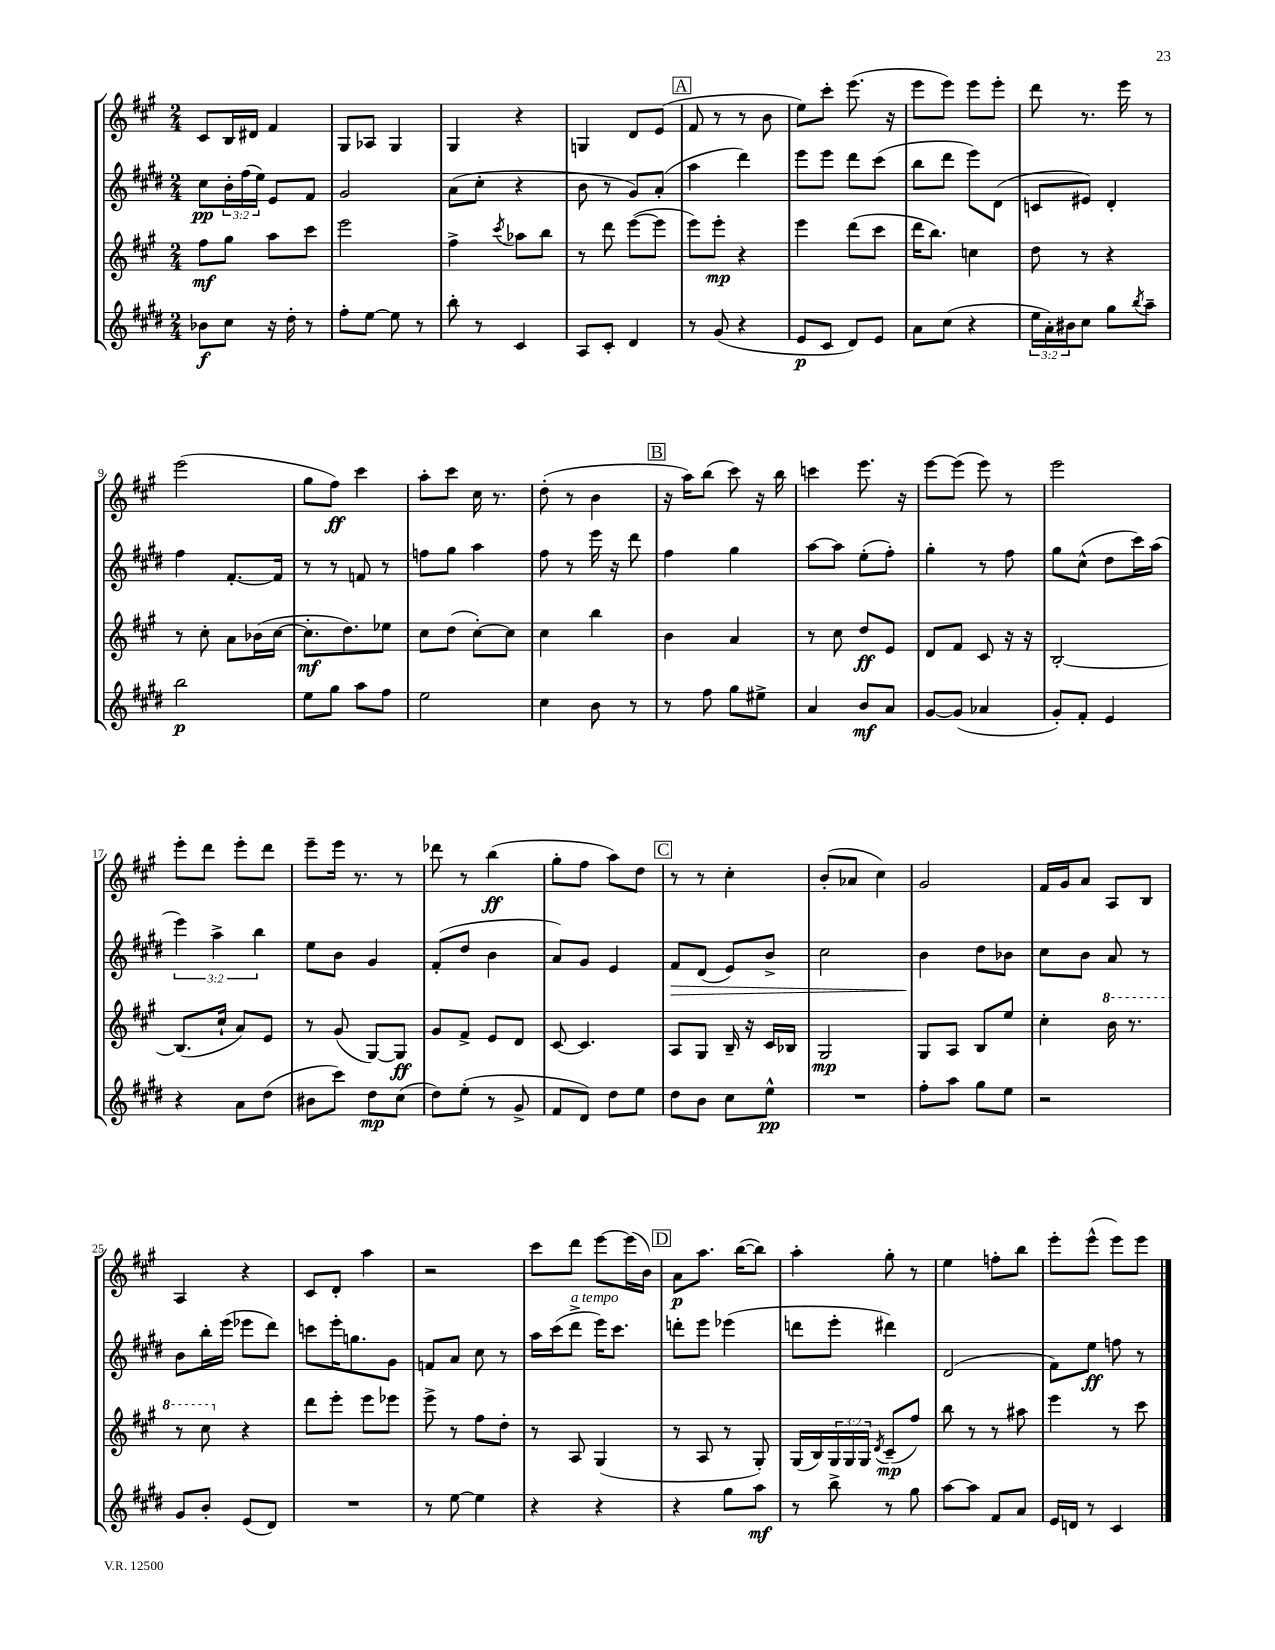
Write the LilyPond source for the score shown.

<<
\new StaffGroup <<
\new Staff = "s0" {
    \clef treble \key a \major \numericTimeSignature \time 2/4
    cis'8 b16 dis'16 fis'4 |
    gis8 aes8 gis4 |
    gis4 r4 |
    g4 d'8 e'8( |
    \mark \markup { \box "A" } fis'8 r8 r8 b'8 |
    e''8) cis'''8-. e'''8.( r16 |
    e'''8 e'''8) e'''8 e'''8-. |
    d'''8 r8. e'''16 r8 |
    e'''2( |
    gis''8 fis''8\ff) cis'''4 |
    a''8-. cis'''8 cis''16 r8. |
    d''8-.( r8 b'4 |
    \mark \markup { \box "B" } r16 a''16) b''8( cis'''8) r16 b''16 |
    c'''4 e'''8. r16 |
    e'''8~ e'''8( e'''8) r8 |
    e'''2 |
    e'''8-. d'''8 e'''8-. d'''8 |
    e'''8-- e'''16 r8. r8 |
    des'''8 r8 b''4\ff( |
    gis''8-. fis''8 a''8) d''8 |
    \mark \markup { \box "C" } r8 r8 cis''4-. |
    b'8-.( aes'8 cis''4) |
    gis'2 |
    fis'16 gis'16 a'8 a8 b8 |
    a4 r4 |
    cis'8 d'8-. a''4 |
    r2 |
    cis'''8 d'''8 e'''8~ e'''16( b'16) |
    \mark \markup { \box "D" } a'8\p a''8. b''16~( b''8) |
    a''4-. gis''8-. r8 |
    e''4 f''8-. b''8 |
    e'''8-. e'''8-^( e'''8) e'''8 \bar "|." |
}
\new Staff = "s1" {
    \clef treble \key e \major \numericTimeSignature \time 2/4 \override Staff.TupletNumber.text = #tuplet-number::calc-fraction-text
    cis''8\pp \tuplet 3/2 { b'16-. fis''16( e''16) } e'8 fis'8 |
    gis'2 |
    a'8( cis''8-. r4 |
    b'8 r8 gis'8) a'8-.( |
    \mark \markup { \box "A" } a''4 dis'''4) |
    e'''8 e'''8 dis'''8 cis'''8( |
    b''8 dis'''8 e'''8) dis'8( |
    c'8 eis'8) dis'4-. |
    fis''4 fis'8.~-. fis'16 |
    r8 r8 f'8 r8 |
    f''8 gis''8 a''4 |
    fis''8 r8 e'''16 r16 dis'''8 |
    \mark \markup { \box "B" } fis''4 gis''4 |
    a''8~ a''8 e''8-.( fis''8-.) |
    gis''4-. r8 fis''8 |
    gis''8 cis''8-^( dis''8 cis'''16) a''16( |
    \tuplet 3/2 { e'''4) a''4-> b''4 } |
    e''8 b'8 gis'4 |
    fis'8-.( dis''8 b'4 |
    a'8) gis'8 e'4 |
    \mark \markup { \box "C" } fis'8\> dis'8( e'8) b'8-> |
    cis''2 |
    b'4\! dis''8 bes'8 |
    cis''8 b'8 a'8 r8 |
    b'8 b''16-. e'''16( ees'''8 dis'''8) |
    c'''8 e'''16-. g''8. gis'8 |
    f'8 a'8 cis''8 r8 |
    a''16 cis'''16( dis'''8->^\markup { \italic "a tempo" } e'''16) cis'''8. |
    \mark \markup { \box "D" } d'''8-. e'''8 ees'''4( |
    d'''8 e'''8-. dis'''4) |
    dis'2( |
    fis'8) e''8\ff f''8 r8 \bar "|." |
}
\new Staff = "s2" {
    \clef treble \key a \major \numericTimeSignature \time 2/4 \override Staff.TupletNumber.text = #tuplet-number::calc-fraction-text
    fis''8\mf gis''8 a''8 cis'''8 |
    e'''2 |
    fis''4-> \acciaccatura { cis'''8 } aes''8 b''8 |
    r8 d'''8 e'''8~( e'''8 |
    \mark \markup { \box "A" } e'''8) e'''8-.\mp r4 |
    e'''4 d'''8( cis'''8 |
    d'''16 b''8.) c''4 |
    d''8 r8 r4 |
    r8 cis''8-. a'8 bes'16( cis''16~ |
    cis''8.-.\mf d''8.) ees''8 |
    cis''8 d''8( cis''8~-.) cis''8 |
    cis''4 b''4 |
    \mark \markup { \box "B" } b'4 a'4 |
    r8 cis''8 d''8\ff e'8 |
    d'8 fis'8 cis'8 r16 r16 |
    b2~-. |
    b8.( cis''16-! a'8) e'8 |
    r8 gis'8( gis8~) gis8\ff |
    gis'8 fis'8-> e'8 d'8 |
    cis'8~ cis'4. |
    \mark \markup { \box "C" } a8 gis8 b16-- r16 cis'16 bes16 |
    gis2\mp |
    gis8 a8 b8 e''8 |
    cis''4-. \ottava #1 b''16 r8. |
    r8 cis'''8 \ottava #0 r4 |
    d'''8 e'''8-. e'''8 ees'''8 |
    e'''8-> r8 fis''8 d''8-. |
    r8 a8 gis4( |
    \mark \markup { \box "D" } r8 a8 r8 gis8-.) |
    gis16( b16) \tuplet 3/2 { gis16 gis16 gis16 } \acciaccatura { d'8 } cis'8--\mp( fis''8) |
    b''8 r8 r8 ais''8 |
    e'''4 r8 cis'''8 \bar "|." |
}
\new Staff = "s3" {
    \clef treble \key e \major \numericTimeSignature \time 2/4 \override Staff.TupletNumber.text = #tuplet-number::calc-fraction-text
    bes'8\f cis''8 r16 dis''16-. r8 |
    fis''8-. e''8~ e''8 r8 |
    b''8-. r8 cis'4 |
    a8 cis'8-. dis'4 |
    \mark \markup { \box "A" } r8 gis'8( r4 |
    e'8\p cis'8 dis'8) e'8 |
    a'8 cis''8( r4 |
    \tuplet 3/2 { e''16 a'16-.) bis'16 } cis''8 gis''8 \acciaccatura { b''8 } a''8-- |
    b''2\p |
    e''8 gis''8 a''8 fis''8 |
    e''2 |
    cis''4 b'8 r8 |
    \mark \markup { \box "B" } r8 fis''8 gis''8 eis''8-> |
    a'4 b'8\mf a'8 |
    gis'8~ gis'8( aes'4 |
    gis'8-.) fis'8-. e'4 |
    r4 a'8 dis''8( |
    bis'8 cis'''8) dis''8\mp cis''8( |
    dis''8) e''8-.( r8 gis'8-> |
    fis'8 dis'8) dis''8 e''8 |
    \mark \markup { \box "C" } dis''8 b'8 cis''8 e''8-^\pp |
    R2 |
    fis''8-. a''8 gis''8 e''8 |
    r2 |
    gis'8 b'8-. e'8( dis'8) |
    R2 |
    r8 e''8~ e''4 |
    r4 r4 |
    \mark \markup { \box "D" } r4 gis''8 a''8\mf |
    r8 b''8-> r8 gis''8 |
    a''8~ a''8 fis'8 a'8 |
    e'16 d'16 r8 cis'4 \bar "|." |
}
>>
>>
